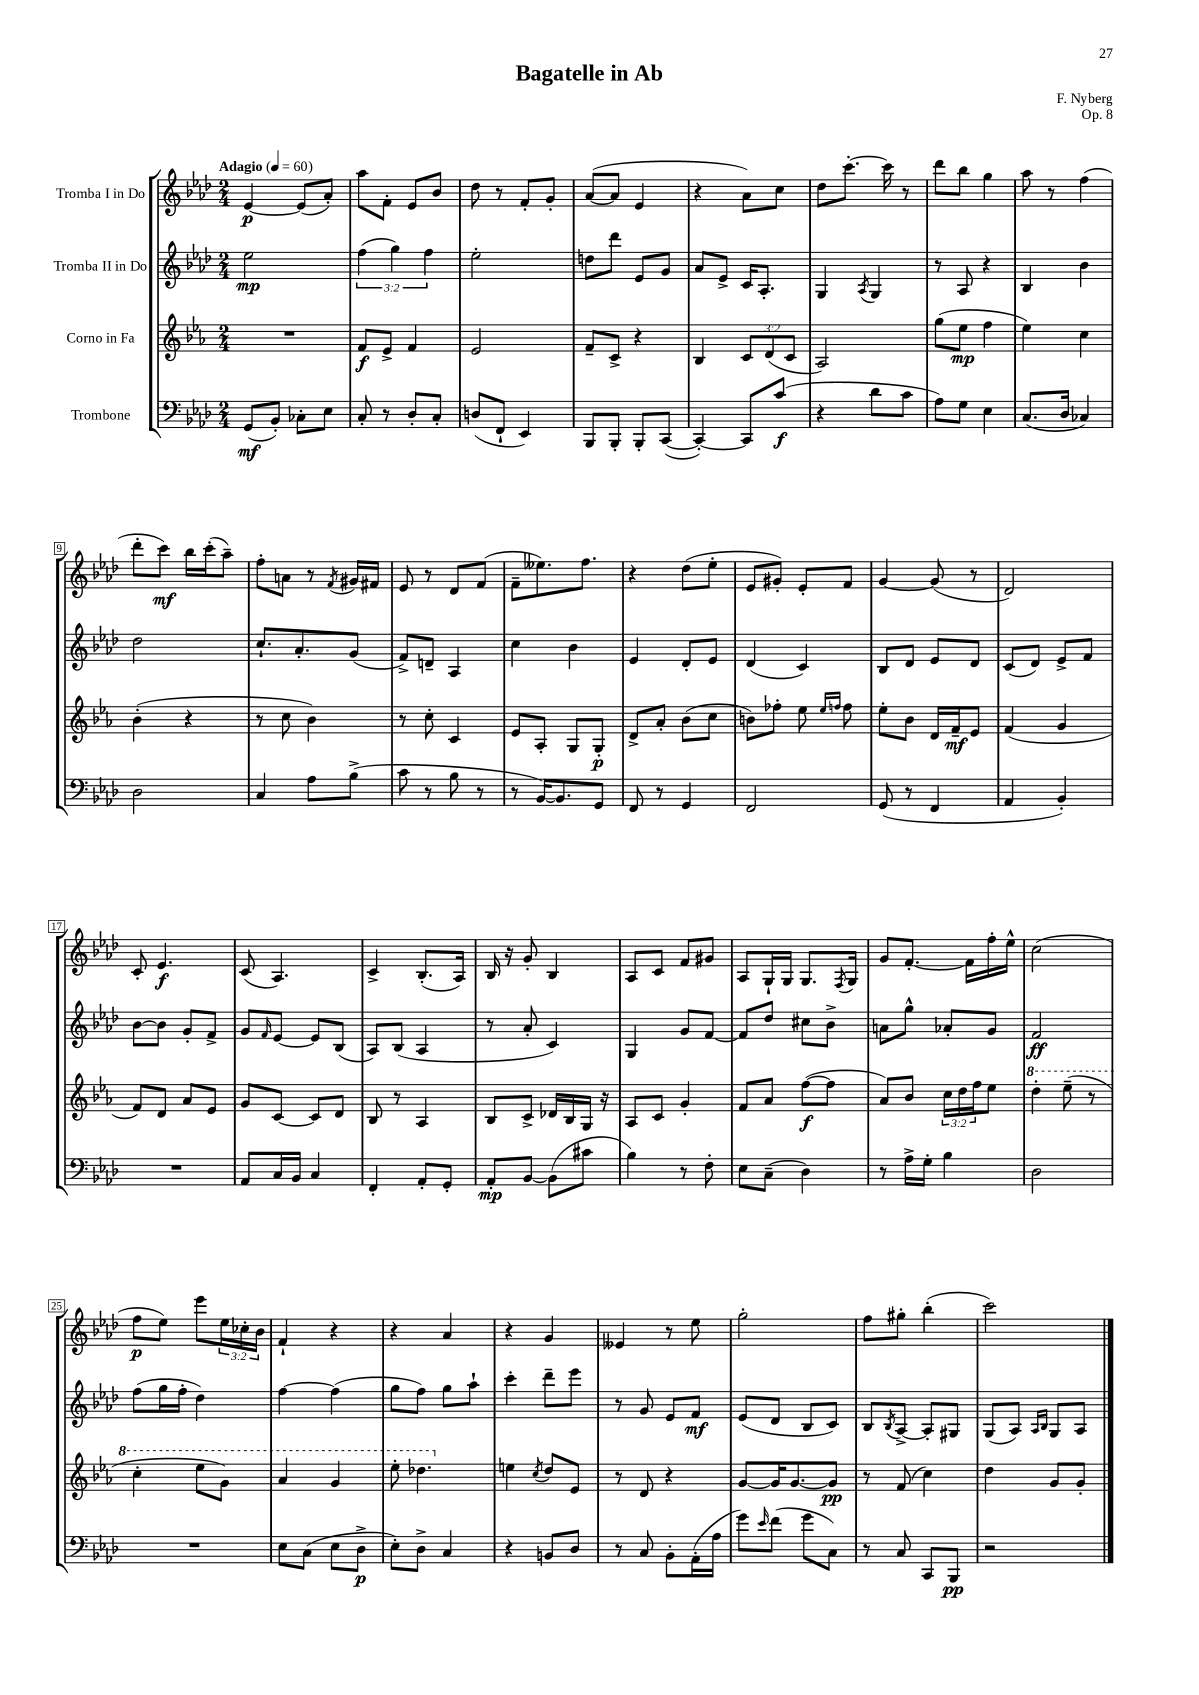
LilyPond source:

\header { title = "Bagatelle in Ab" composer = "F. Nyberg" opus = "Op. 8" }
<<
\new StaffGroup <<
\new Staff = "s0" \with { instrumentName = "Tromba I in Do" } {
    \clef treble \key aes \major \numericTimeSignature \time 2/4 \override Staff.TupletNumber.text = #tuplet-number::calc-fraction-text \tempo "Adagio" 4 = 60
    ees'4~\p ees'8( aes'8-.) |
    aes''8 f'8-. ees'8 bes'8 |
    des''8 r8 f'8-. g'8-. |
    aes'8~( aes'8 ees'4 |
    r4 aes'8) c''8 |
    des''8 c'''8.~-. c'''16 r8 |
    des'''8 bes''8 g''4 |
    aes''8 r8 f''4( |
    des'''8-. c'''8\mf) bes''16 c'''16-.( aes''8--) |
    f''8-. a'8 r8 \acciaccatura { f'8 } gis'16 fis'16 |
    ees'8 r8 des'8 f'8( |
    f'8-- eeses''8.) f''8. |
    r4 des''8( ees''8-. |
    ees'8 gis'8-.) ees'8-. f'8 |
    g'4~ g'8( r8 |
    des'2) |
    c'8-. ees'4.\f |
    c'8( aes4.) |
    c'4-> bes8.-.( aes16) |
    bes16 r16 g'8-. bes4 |
    aes8 c'8 f'8 gis'8 |
    aes8 g16-! g16 g8. \acciaccatura { f8 } g16 |
    g'8 f'8.~-. f'16 f''16-. ees''16-^ |
    c''2( |
    f''8\p ees''8) ees'''8 \tuplet 3/2 { ees''16 ces''16-. bes'16 } |
    f'4-! r4 |
    r4 aes'4 |
    r4 g'4 |
    eeses'4 r8 ees''8 |
    g''2-. |
    f''8 gis''8-. bes''4-.( |
    c'''2) \bar "|." |
}
\new Staff = "s1" \with { instrumentName = "Tromba II in Do" } {
    \clef treble \key aes \major \numericTimeSignature \time 2/4 \override Staff.TupletNumber.text = #tuplet-number::calc-fraction-text
    ees''2\mp |
    \tuplet 3/2 { f''4( g''4) f''4 } |
    ees''2-. |
    d''8 des'''8 ees'8 g'8 |
    aes'8 ees'8-> c'16 aes8.-. |
    g4 \acciaccatura { aes8 } g4 |
    r8 aes8 r4 |
    bes4 bes'4 |
    des''2 |
    c''8.-! aes'8.-. g'8( |
    f'8->) d'8-- aes4 |
    c''4 bes'4 |
    ees'4 des'8-. ees'8 |
    des'4( c'4) |
    bes8 des'8 ees'8 des'8 |
    c'8( des'8) ees'8-> f'8 |
    bes'8~ bes'8 g'8-. f'8-> |
    g'8 \grace { f'16 } ees'8~ ees'8 bes8( |
    aes8) bes8( aes4 |
    r8 aes'8-. c'4) |
    g4 g'8 f'8~ |
    f'8 des''8 cis''8 bes'8-> |
    a'8 g''8-^ aes'8-. g'8 |
    f'2\ff |
    f''8( g''16 f''16-. des''4) |
    f''4~ f''4( |
    g''8 f''8) g''8 aes''8-! |
    c'''4-. des'''8-- ees'''8 |
    r8 g'8 ees'8 f'8\mf |
    ees'8( des'8 bes8 c'8) |
    bes8 \acciaccatura { bes8 } aes8~-> aes8-. gis8 |
    g8( aes8) \grace { aes16 bes16 } g8 aes8 \bar "|." |
}
\new Staff = "s2" \with { instrumentName = "Corno in Fa" } {
    \clef treble \key ees \major \numericTimeSignature \time 2/4 \override Staff.TupletNumber.text = #tuplet-number::calc-fraction-text
    R2 |
    f'8\f ees'8-> f'4 |
    ees'2 |
    f'8-- c'8-> r4 |
    bes4 \tuplet 3/2 { c'8 d'8( c'8 } |
    aes2) |
    g''8( ees''8\mp f''4 |
    ees''4) c''4 |
    bes'4-.( r4 |
    r8 c''8 bes'4) |
    r8 c''8-. c'4 |
    ees'8 aes8-. g8 g8-.\p |
    d'8-> aes'8-. bes'8( c''8 |
    b'8) fes''8-. ees''8 \grace { ees''16 f''16 } f''8 |
    ees''8-. bes'8 d'16 f'16--\mf ees'8 |
    f'4( g'4 |
    f'8) d'8 aes'8 ees'8 |
    g'8 c'8~ c'8 d'8 |
    bes8 r8 aes4 |
    bes8 c'8-> des'16 bes16 g16 r16 |
    aes8 c'8 g'4-. |
    f'8 aes'8 f''8~\f( f''8 |
    aes'8) bes'8 \tuplet 3/2 { c''16 d''16 f''16 } ees''8 |
    \ottava #1 d'''4-. ees'''8--( r8 |
    c'''4-. ees'''8 g''8) |
    aes''4 g''4 |
    ees'''8-. des'''4. \ottava #0 |
    e''4 \acciaccatura { c''8 } d''8 ees'8 |
    r8 d'8 r4 |
    g'8~ g'16 g'8.~ g'8\pp |
    r8 f'8( c''4) |
    d''4 g'8 g'8-. \bar "|." |
}
\new Staff = "s3" \with { instrumentName = "Trombone" } {
    \clef bass \key aes \major \numericTimeSignature \time 2/4
    g,8\mf( bes,8-.) ces8-. ees8 |
    c8-. r8 des8-. c8-. |
    d8( f,8-! ees,4) |
    bes,,8 bes,,8-. bes,,8-. c,8~( |
    c,4~-.) c,8 c'8\f( |
    r4 des'8 c'8 |
    aes8) g8 ees4 |
    c8.( des16 ces4) |
    des2 |
    c4 aes8 bes8->( |
    c'8 r8 bes8 r8 |
    r8 bes,16~) bes,8. g,8 |
    f,8 r8 g,4 |
    f,2 |
    g,8( r8 f,4 |
    aes,4 bes,4-.) |
    R2 |
    aes,8 c16 bes,16 c4 |
    f,4-. aes,8-. g,8-. |
    aes,8-.\mp bes,8~ bes,8( cis'8 |
    bes4) r8 f8-. |
    ees8 c8--( des4) |
    r8 aes16-> g16-. bes4 |
    des2 |
    R2 |
    ees8 c8( ees8 des8->\p |
    ees8-.) des8-> c4 |
    r4 b,8 des8 |
    r8 c8 bes,8-. aes,16-.( aes16 |
    g'8) \grace { ees'16 } f'8( g'8 c8) |
    r8 c8 c,8 bes,,8\pp |
    r2 \bar "|." |
}
>>
>>
\layout { \context { \Score \override BarNumber.stencil = #(make-stencil-boxer 0.1 0.3 ly:text-interface::print) } }
